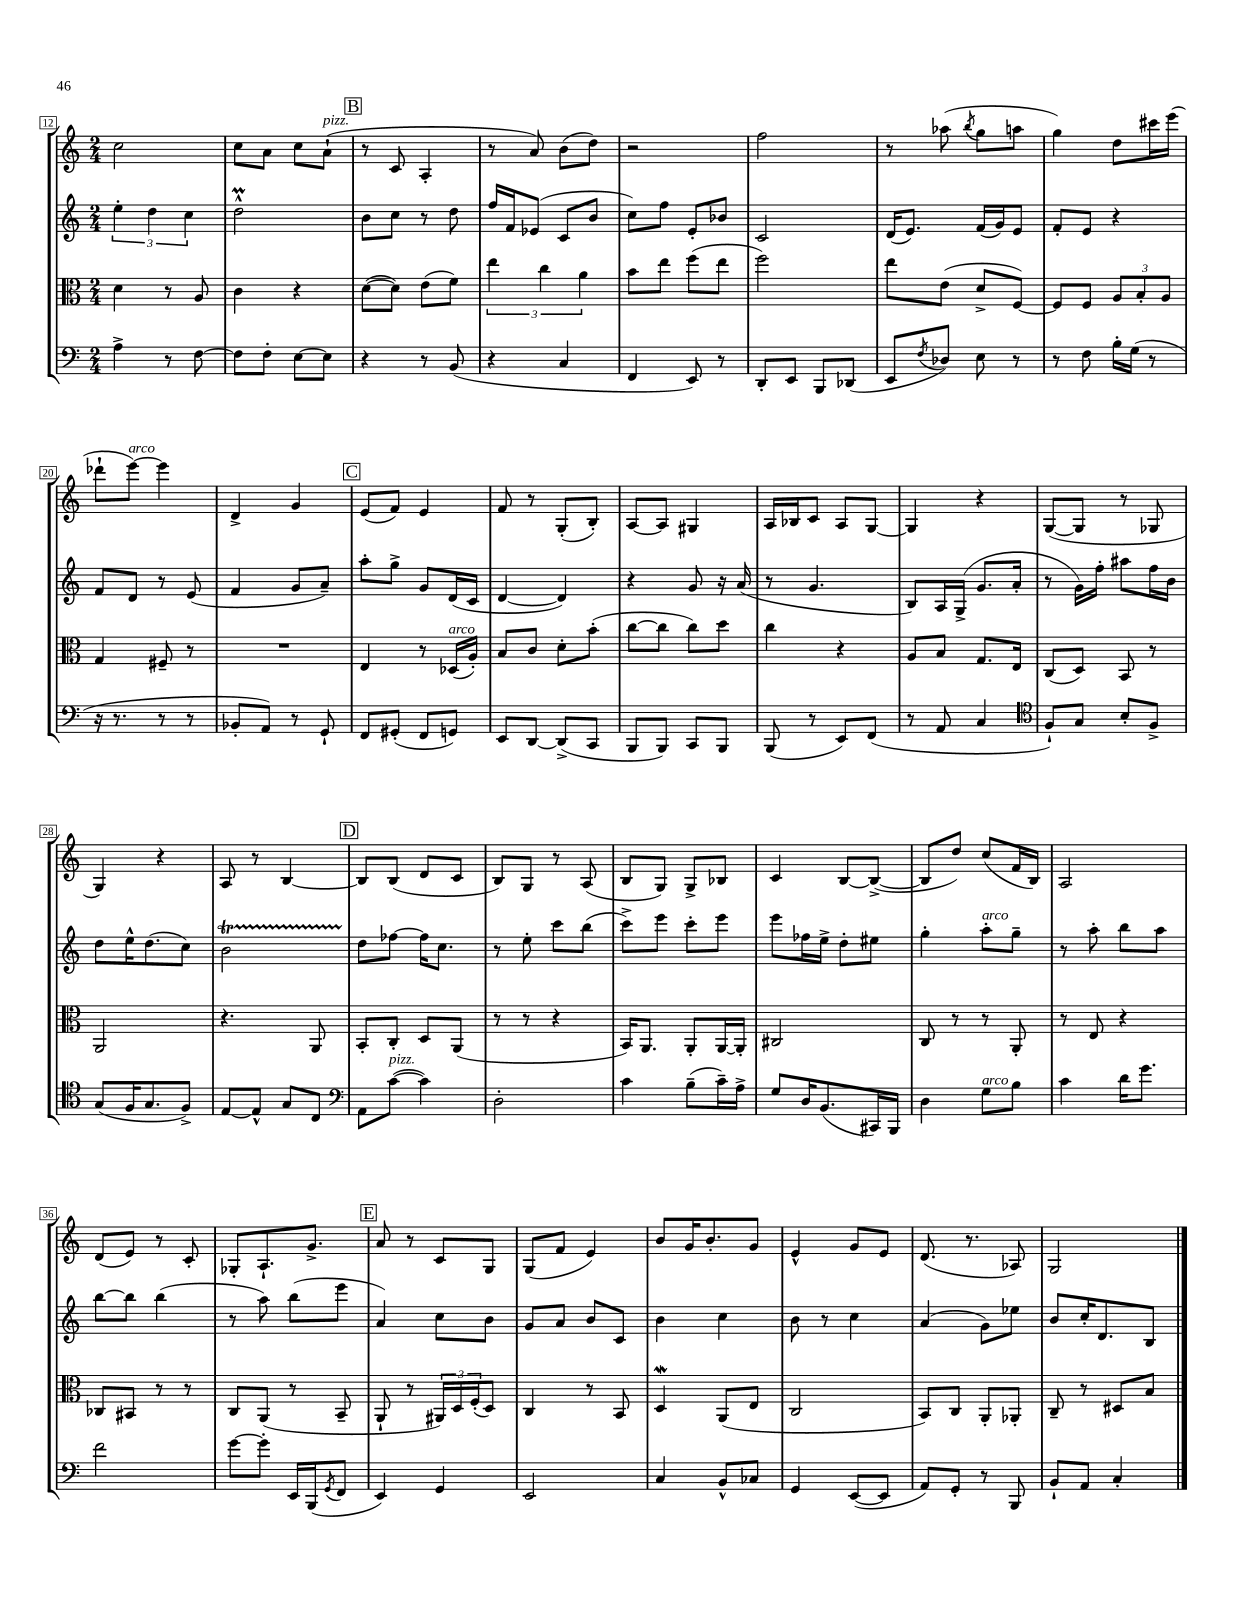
<<
\new StaffGroup <<
\new Staff = "s0" {
    \clef treble \key c \major \numericTimeSignature \time 2/4
    c''2 |
    c''8 a'8 c''8 a'8-!^\markup { \italic "pizz." }( |
    \mark \markup { \box "B" } r8 c'8 a4-. |
    r8 a'8) b'8( d''8) |
    r2 |
    f''2 |
    r8 aes''8( \acciaccatura { b''8 } g''8 a''8 |
    g''4) d''8 cis'''16 e'''16( |
    des'''8-! e'''8~^\markup { \italic "arco" }) e'''4 |
    d'4-> g'4 |
    \mark \markup { \box "C" } e'8( f'8) e'4 |
    f'8 r8 g8-.( b8-.) |
    a8~ a8 gis4 |
    a16 bes16 c'8 a8 g8~ |
    g4 r4 |
    g8~( g8 r8 ges8 |
    g4) r4 |
    a8 r8 b4~ |
    \mark \markup { \box "D" } b8 b8( d'8 c'8 |
    b8) g8 r8 a8( |
    b8 g8) g8-> bes8 |
    c'4 b8~ b8~->( |
    b8 d''8) c''8( f'16 b16) |
    a2 |
    d'8( e'8) r8 c'8-. |
    ges8-. a8.-! g'8.-> |
    \mark \markup { \box "E" } a'8 r8 c'8 g8 |
    g8( f'8 e'4) |
    b'8 g'16 b'8.-. g'8 |
    e'4-^ g'8 e'8 |
    d'8.( r8. aes8) |
    g2 \bar "|." |
}
\new Staff = "s1" {
    \clef treble \key c \major \numericTimeSignature \time 2/4
    \tuplet 3/2 { e''4-. d''4 c''4 } |
    d''2-^\prall |
    \mark \markup { \box "B" } b'8 c''8 r8 d''8 |
    f''16 f'16 ees'8( c'8 b'8 |
    c''8) f''8 e'8-. bes'8 |
    c'2 |
    d'16( e'8.) f'16( g'16) e'8 |
    f'8-. e'8 r4 |
    f'8 d'8 r8 e'8( |
    f'4 g'8 a'8--) |
    \mark \markup { \box "C" } a''8-. g''8-> g'8 d'16( c'16 |
    d'4~ d'4) |
    r4 g'8 r16 a'16( |
    r8 g'4. |
    b8) a16 g16->( g'8. a'16-. |
    r8 g'16) f''16-. ais''8 f''16 b'16 |
    d''8 e''16-^ d''8.( c''8) |
    b'2\startTrillSpan |
    \mark \markup { \box "D" } d''8\stopTrillSpan fes''8~ fes''16 c''8. |
    r8 e''8-. c'''8 b''8( |
    c'''8->) e'''8 c'''8-. e'''8 |
    e'''8 fes''16 e''16-> d''8-. eis''8 |
    g''4-. a''8-.^\markup { \italic "arco" } g''8-- |
    r8 a''8-. b''8 a''8 |
    b''8~ b''8 b''4( |
    r8 a''8) b''8( e'''8 |
    \mark \markup { \box "E" } a'4) c''8 b'8 |
    g'8 a'8 b'8 c'8 |
    b'4 c''4 |
    b'8 r8 c''4 |
    a'4( g'8) ees''8 |
    b'8 c''16-. d'8. b8 \bar "|." |
}
\new Staff = "s2" {
    \clef alto \key c \major \numericTimeSignature \time 2/4
    d'4 r8 a8 |
    c'4 r4 |
    \mark \markup { \box "B" } d'8~( d'8) e'8( f'8) |
    \tuplet 3/2 { e''4 c''4 a'4 } |
    b'8 e''8 f''8( e''8 |
    f''2) |
    e''8 e'8( d'8-> f8~) |
    f8 f8 \tuplet 3/2 { a8 b8-. a8 } |
    g4 fis8-- r8 |
    R2 |
    \mark \markup { \box "C" } e4 r8 des16^\markup { \italic "arco" }( a16-.) |
    b8 c'8 d'8-. b'8-.( |
    c''8~ c''8 c''8) d''8 |
    c''4 r4 |
    a8 b8 g8. e16 |
    c8( d8) b,8 r8 |
    a,2 |
    r4. a,8 |
    \mark \markup { \box "D" } b,8-. c8-. d8 a,8( |
    r8 r8 r4 |
    b,16) a,8. a,8-. a,16~ a,16-. |
    cis2 |
    c8 r8 r8 a,8-. |
    r8 e8 r4 |
    ces8 bis,8 r8 r8 |
    c8 a,8( r8 b,8-- |
    \mark \markup { \box "E" } a,8-! r8 \tuplet 3/2 { ais,16) d16 f16-.( } d8) |
    c4 r8 b,8 |
    d4\mordent a,8( e8 |
    c2 |
    b,8) c8 a,8-. aes,8-. |
    c8-- r8 dis8 b8 \bar "|." |
}
\new Staff = "s3" {
    \clef bass \key c \major \numericTimeSignature \time 2/4
    a4-> r8 f8~ |
    f8 f8-. e8~ e8 |
    \mark \markup { \box "B" } r4 r8 b,8( |
    r4 c4 |
    f,4 e,8) r8 |
    d,8-. e,8 b,,8 des,8( |
    e,8 \acciaccatura { f8 } des8) e8 r8 |
    r8 f8 b16-. g16( r8 |
    r16 r8. r8 r8 |
    bes,8-. a,8) r8 g,8-! |
    \mark \markup { \box "C" } f,8 gis,8-.( f,8 g,8) |
    e,8 d,8~ d,8->( c,8 |
    b,,8 b,,8) c,8 b,,8 |
    b,,8( r8 e,8) f,8( |
    r8 a,8 c4 |
    \clef tenor f8-!) g8 b8-. f8-> |
    g8( f16 g8. f8->) |
    e8~ e8-^ g8 c8 |
    \mark \markup { \box "D" } \clef bass a,8 c'8~^\markup { \italic "pizz." }( c'4) |
    d2-. |
    c'4 b8--( c'16--) a16-> |
    g8 d16 b,8.( cis,16) b,,16 |
    d4 g8^\markup { \italic "arco" } b8 |
    c'4 d'16 g'8. |
    f'2 |
    g'8~ g'8-. e,16 b,,16( \acciaccatura { g,8 } f,8 |
    \mark \markup { \box "E" } e,4) g,4 |
    e,2 |
    c4 b,8-^ ces8 |
    g,4 e,8~( e,8 |
    a,8) g,8-. r8 b,,8 |
    b,8-! a,8 c4-. \bar "|." |
}
>>
>>
\layout { \context { \Score currentBarNumber = #12 \override BarNumber.stencil = #(make-stencil-boxer 0.1 0.3 ly:text-interface::print) } }
